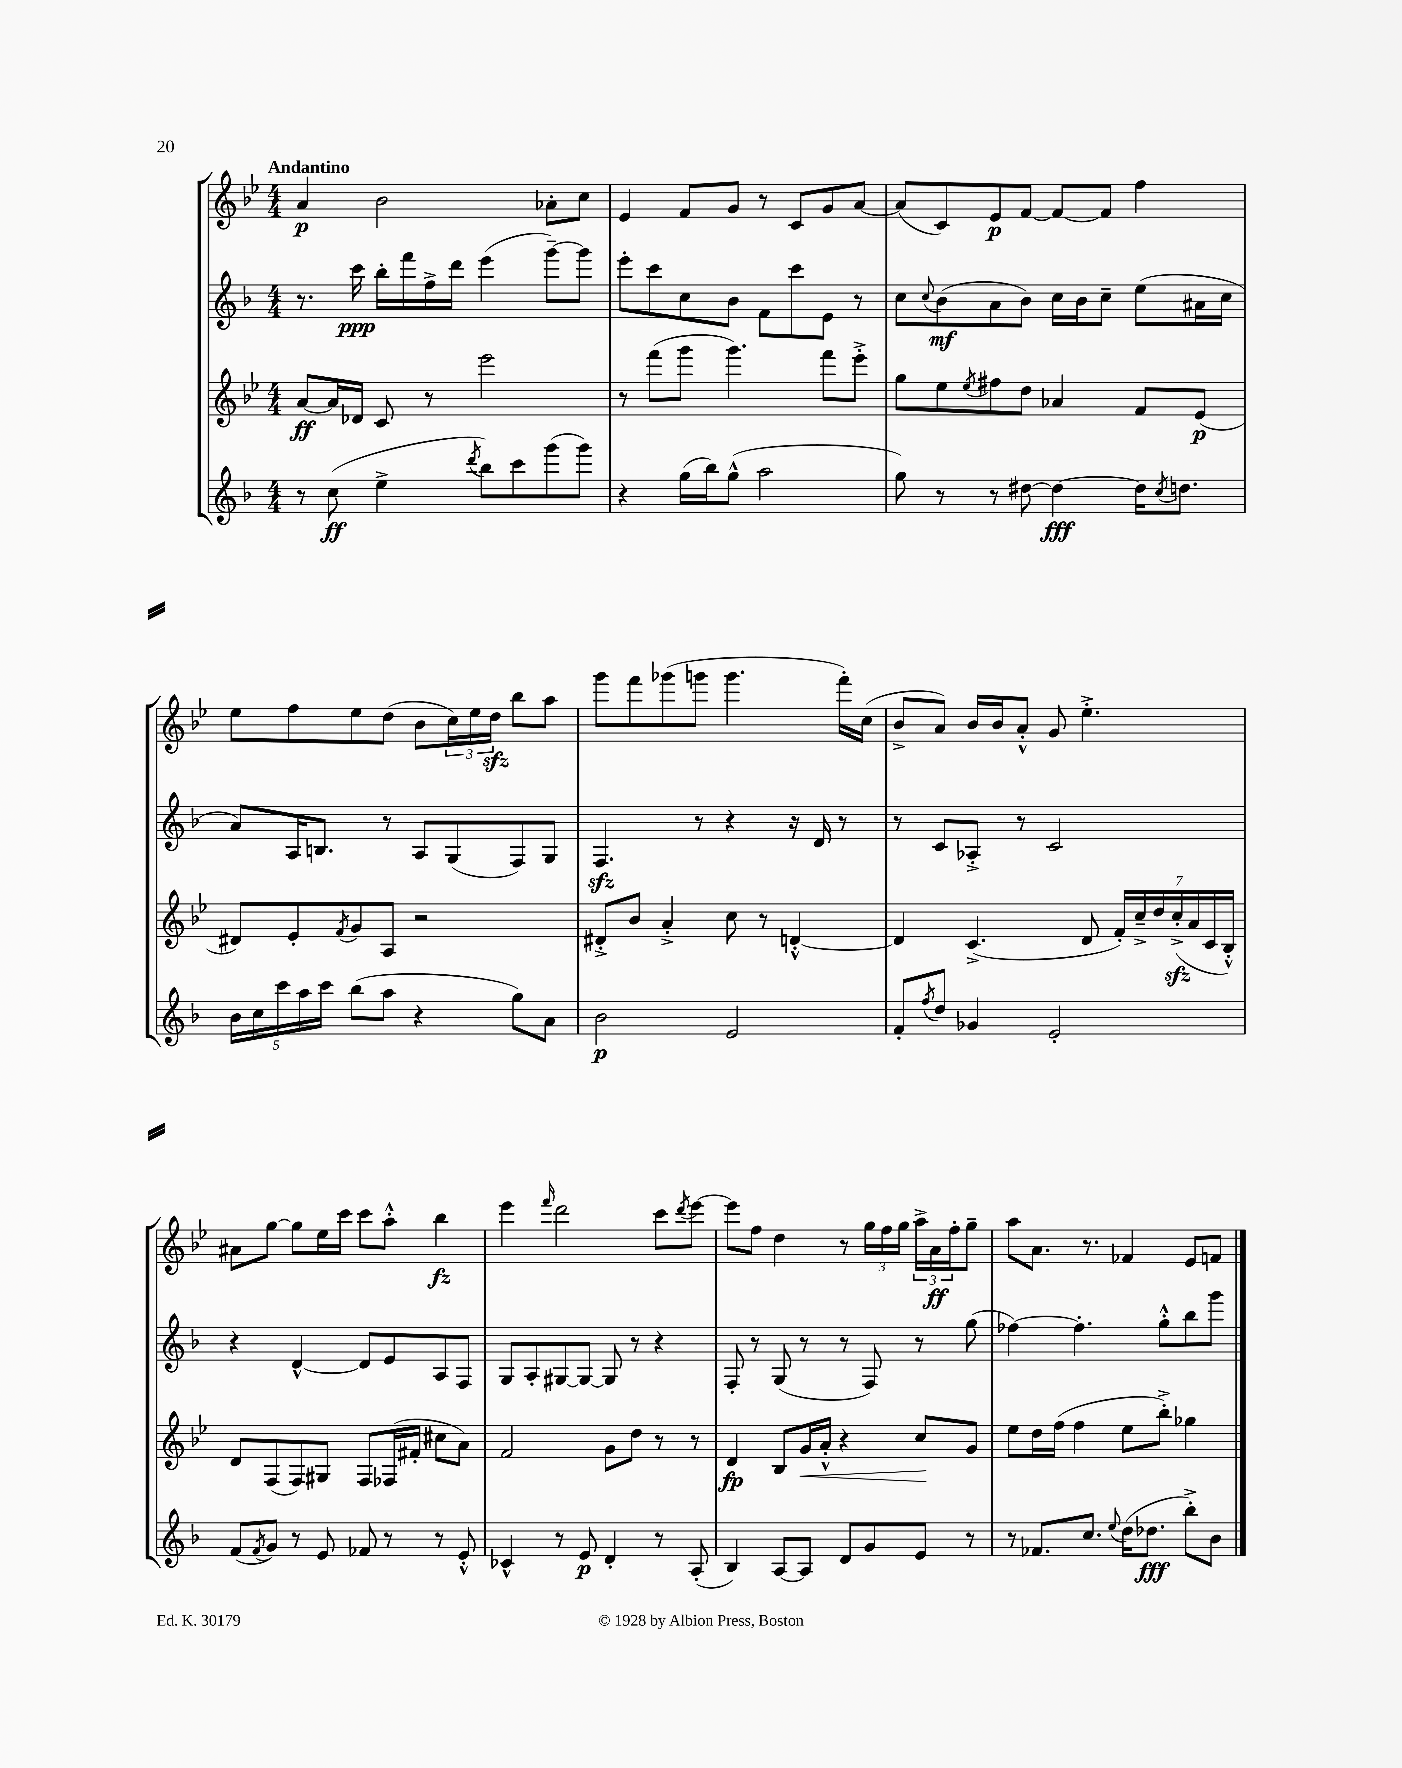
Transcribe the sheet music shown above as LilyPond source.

<<
\new StaffGroup <<
\new Staff = "s0" {
    \clef treble \key bes \major \numericTimeSignature \time 4/4 \tempo "Andantino"
    a'4\p bes'2 aes'8-. c''8 |
    ees'4 f'8 g'8 r8 c'8 g'8 a'8~ |
    a'8( c'8) ees'8\p f'8~ f'8~ f'8 f''4 |
    ees''8 f''8 ees''8 d''8( bes'8 \tuplet 3/2 { c''16) ees''16 d''16\sfz } bes''8 a''8 |
    g'''8 f'''8 ges'''8( g'''8 g'''4. f'''16-.) c''16( |
    bes'8-> a'8) bes'16 bes'16 a'8-.-^ g'8 ees''4.-.-> |
    ais'8 g''8~ g''8 ees''16 c'''16 c'''8 a''8-.-^ bes''4\fz |
    ees'''4 \grace { f'''16 } d'''2 c'''8 \acciaccatura { d'''8 } ees'''8~ |
    ees'''8 f''8 d''4 r8 \tuplet 3/2 { g''16 f''16 g''16 } \tuplet 3/2 { a''16-> a'16\ff f''16-. } g''8-- |
    a''8 a'8. r8. fes'4 ees'8 f'8 \bar "|." |
}
\new Staff = "s1" {
    \clef treble \key f \major \numericTimeSignature \time 4/4
    r8. c'''16\ppp bes''16-. f'''16 f''16-> d'''16 e'''4( g'''8~--) g'''8 |
    e'''8-. c'''8 c''8 bes'8 f'8 c'''8 e'8 r8 |
    c''8 \appoggiatura { c''8 } bes'8\mf( a'8 bes'8) c''16 bes'16 c''8-- e''8( ais'16 c''16 |
    a'8) a16 b8. r8 a8 g8( f8) g8 |
    f4.\sfz r8 r4 r16 d'16 r8 |
    r8 c'8 aes8-.-> r8 c'2 |
    r4 d'4~-^ d'8 e'8 a8 f8 |
    g8 a8-. gis8~ gis8~ gis8 r8 r4 |
    f8-. r8 g8( r8 r8 f8) r8 g''8( |
    fes''4~) fes''4.-. g''8-.-^ bes''8 g'''8 \bar "|." |
}
\new Staff = "s2" {
    \clef treble \key bes \major \numericTimeSignature \time 4/4
    a'8~\ff a'16 des'16 c'8 r8 ees'''2 |
    r8 f'''8( g'''8 g'''4.) f'''8 ees'''8-.-> |
    g''8 ees''8 \acciaccatura { ees''8 } fis''8 d''8 aes'4 f'8 ees'8\p( |
    dis'8) ees'8-. \acciaccatura { f'8 } g'8 a8 r2 |
    dis'8-.-> bes'8 a'4-.-> c''8 r8 d'4~-.-^ |
    d'4 c'4.->( d'8 \tuplet 7/4 { f'16-.) c''16---> d''16 c''16-.->\sfz( a'16 c'16 bes16-.-^) } |
    d'8 f8( f8) gis8 f8 fes16( fis'16-. cis''8 a'8) |
    f'2 g'8 d''8 r8 r8 |
    d'4\fp bes8 g'16\< a'16-.-^ r4 c''8\! g'8 |
    ees''8 d''16 f''16( f''4 ees''8 bes''8-.->) ges''4 \bar "|." |
}
\new Staff = "s3" {
    \clef treble \key f \major \numericTimeSignature \time 4/4
    r8 c''8\ff( e''4-> \acciaccatura { d'''8 } bes''8) c'''8 g'''8( g'''8) |
    r4 g''16( bes''16) g''8-^( a''2 |
    g''8) r8 r8 dis''8~ dis''4~\fff dis''16 \acciaccatura { c''8 } d''8. |
    \tuplet 5/4 { bes'16 c''16 c'''16 a''16 c'''16 } bes''8( a''8 r4 g''8) a'8 |
    bes'2\p e'2 |
    f'8-. \acciaccatura { f''8 } d''8 ges'4 e'2-. |
    f'8( \acciaccatura { f'8 } g'8) r8 e'8 fes'8 r8 r8 e'8-.-^ |
    ces'4-^ r8 e'8\p d'4-. r8 a8-.( |
    bes4) a8~ a8 d'8 g'8 e'8 r8 |
    r8 fes'8. c''8. \appoggiatura { e''8 } d''16( des''8.\fff bes''8-.->) bes'8 \bar "|." |
}
>>
>>
\layout { \context { \Score \remove "Bar_number_engraver" } }
